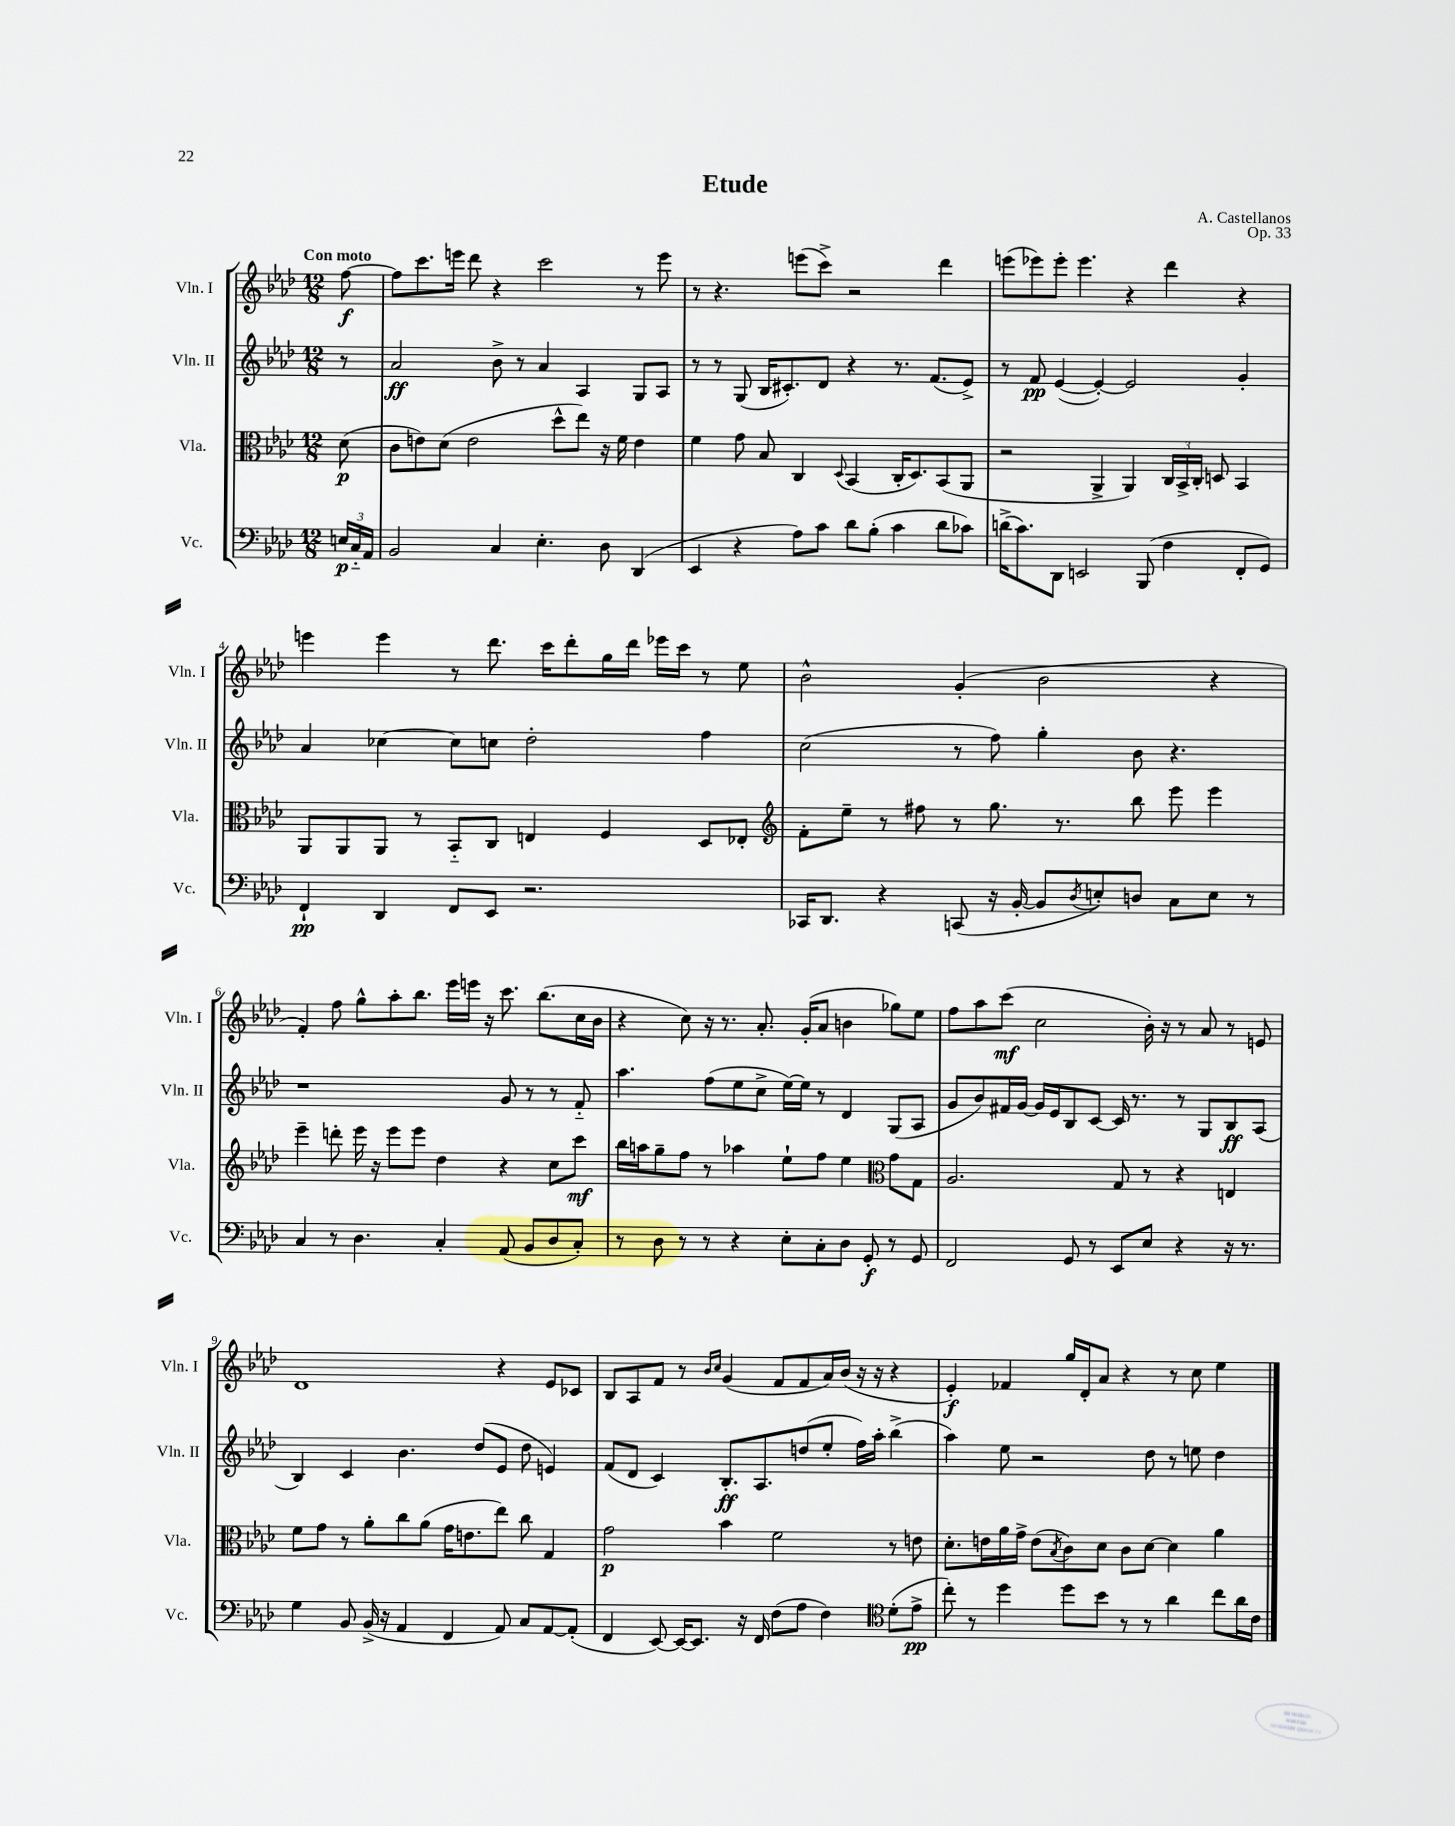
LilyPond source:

\header { title = "Etude" composer = "A. Castellanos" opus = "Op. 33" }
<<
\new StaffGroup <<
\new Staff = "s0" \with { instrumentName = "Vln. I" shortInstrumentName = "Vln. I" } {
    \clef treble \key aes \major \numericTimeSignature \time 12/8 \partial 8 \tempo "Con moto"
    f''8~\f |
    f''8 c'''8. e'''16 des'''8 r4 c'''2 r8 e'''8 |
    r8 r4. e'''8( c'''8->) r2 des'''4 |
    e'''8( ees'''8) ees'''8-. ees'''4. r4 des'''4 r4 |
    e'''4 e'''4 r8 des'''8. c'''16 des'''8-. g''16 des'''16 ees'''16 c'''16 r8 ees''8 |
    bes'2-^ g'4-.( bes'2 r4 |
    f'4-.) f''8 g''8-^ aes''8-. bes''8. ees'''16 e'''16 r16 c'''8. bes''8.( c''16 bes'16 |
    r4 c''8) r16 r8. aes'8.-. g'16-.( aes'8 b'4 ges''8) ees''8 |
    f''8 aes''8 c'''8\mf( c''2 bes'16-.) r16 r8 aes'8 r8 e'8 |
    des'1 r4 ees'8 ces'8 |
    bes8 aes8 f'8 r8 \grace { bes'16 c''16 } g'4( f'8 f'8 aes'16) bes'16( r16 r16 r4 |
    ees'4-.\f) fes'4 g''16 des'16-. aes'8 r4 r8 c''8 ees''4 \bar "|." |
}
\new Staff = "s1" \with { instrumentName = "Vln. II" shortInstrumentName = "Vln. II" } {
    \clef treble \key aes \major \numericTimeSignature \time 12/8 \partial 8
    r8 |
    aes'2\ff bes'8-> r8 aes'4 aes4 g8 aes8 |
    r8 r8 g8( bes16 cis'8.-.) des'8 r4 r8. f'8.( ees'8->) |
    r8 f'8\pp ees'4~( ees'4~-.) ees'2 g'4-. |
    aes'4 ces''4~ ces''8 c''8 des''2-. f''4 |
    c''2( r8 f''8) g''4-. bes'8 r4. |
    r1 g'8 r8 r8 f'8-_ |
    aes''4. f''8( ees''8 c''8-> ees''16~) ees''16 r8 des'4 g8( aes8 |
    g'8 bes'8) fis'16 g'16~ g'16 ees'16 bes8 c'8~ c'16 r8. r8 g8 bes8\ff aes8( |
    bes4) c'4 bes'4. des''8( ees'8 des''8 e'4) |
    f'8( des'8 c'4) bes8.-.\ff aes8. d''8( ees''8-. f''16) aes''16-. bes''4->( |
    aes''4) ees''8 r2 des''8 r8 e''8 des''4 \bar "|." |
}
\new Staff = "s2" \with { instrumentName = "Vla." shortInstrumentName = "Vla." } {
    \clef alto \key aes \major \numericTimeSignature \time 12/8 \partial 8
    des'8\p( |
    c'8 e'8) des'8( e'2 des''8-^ ees''8) r16 f'16 e'4 |
    f'4 g'8 bes8 c4 \appoggiatura { des8 } bes,4( c16-. des8.) bes,8( aes,8 |
    r2 aes,4-> aes,4) \tuplet 3/2 { c16 bes,16-> c16-. } d8 bes,4 |
    aes,8 aes,8 aes,8 r8 bes,8-_ c8 e4 f4 des8 ees8-. |
    \clef treble f'8-. ees''8-- r8 fis''8 r8 g''8. r8. bes''8 ees'''8 ees'''4 |
    ees'''4-- d'''8-. ees'''16 r16 ees'''8 ees'''8 des''4 r4 c''8 c'''8\mf |
    bes''16 a''16 g''8-- f''8 r8 aes''4 ees''8-! f''8 ees''4 \clef alto g'8 g8 |
    aes2. g8 r8 r4 e4 |
    f'8 g'8 r8 aes'8-. c''8 aes'8( g'16 e'8. ees''8) c''8 g4 |
    g'2\p bes'4 f'2 r8 e'8 |
    des'8.-. e'16 aes'16 g'16-> e'8( \acciaccatura { bes8 } c'8) des'8 c'8 des'8~ des'4 aes'4 \bar "|." |
}
\new Staff = "s3" \with { instrumentName = "Vc." shortInstrumentName = "Vc." } {
    \clef bass \key aes \major \numericTimeSignature \time 12/8 \partial 8
    \tuplet 3/2 { e16\p c16-_ aes,16 } |
    bes,2 c4 ees4.-. des8 des,4( |
    ees,4 r4 aes8) c'8 des'8 bes8-.( c'4 des'8 ces'8) |
    d'16->( c'8.) des,8 e,2 bes,,8( f4 f,8-. g,8) |
    f,4-!\pp des,4 f,8 ees,8 r2. |
    ces,16 des,8. r4 c,8( r16 bes,16~-. bes,8 \acciaccatura { des8 } e8-.) d8 c8 e8 r8 |
    c4 r8 des4. c4-. aes,8( bes,8 des8 c8-.) |
    r8 des8 r8 r8 r4 ees8-. c8-. des8 g,8-.\f r8 g,8 |
    f,2 g,8 r8 ees,8 ees8 r4 r16 r8. |
    g4 bes,8 bes,16->( r16 aes,4 f,4 aes,8) c8 aes,8~ aes,8-.( |
    f,4 ees,8~) ees,16~ ees,8. r16 f,16 f8( aes8 f4) \clef tenor des'8-.( ees'8->\pp |
    c''8-.) r8 des''4 des''8 bes'8 r8 r8 aes'4 c''8 aes'16 c'16 \bar "|." |
}
>>
>>
